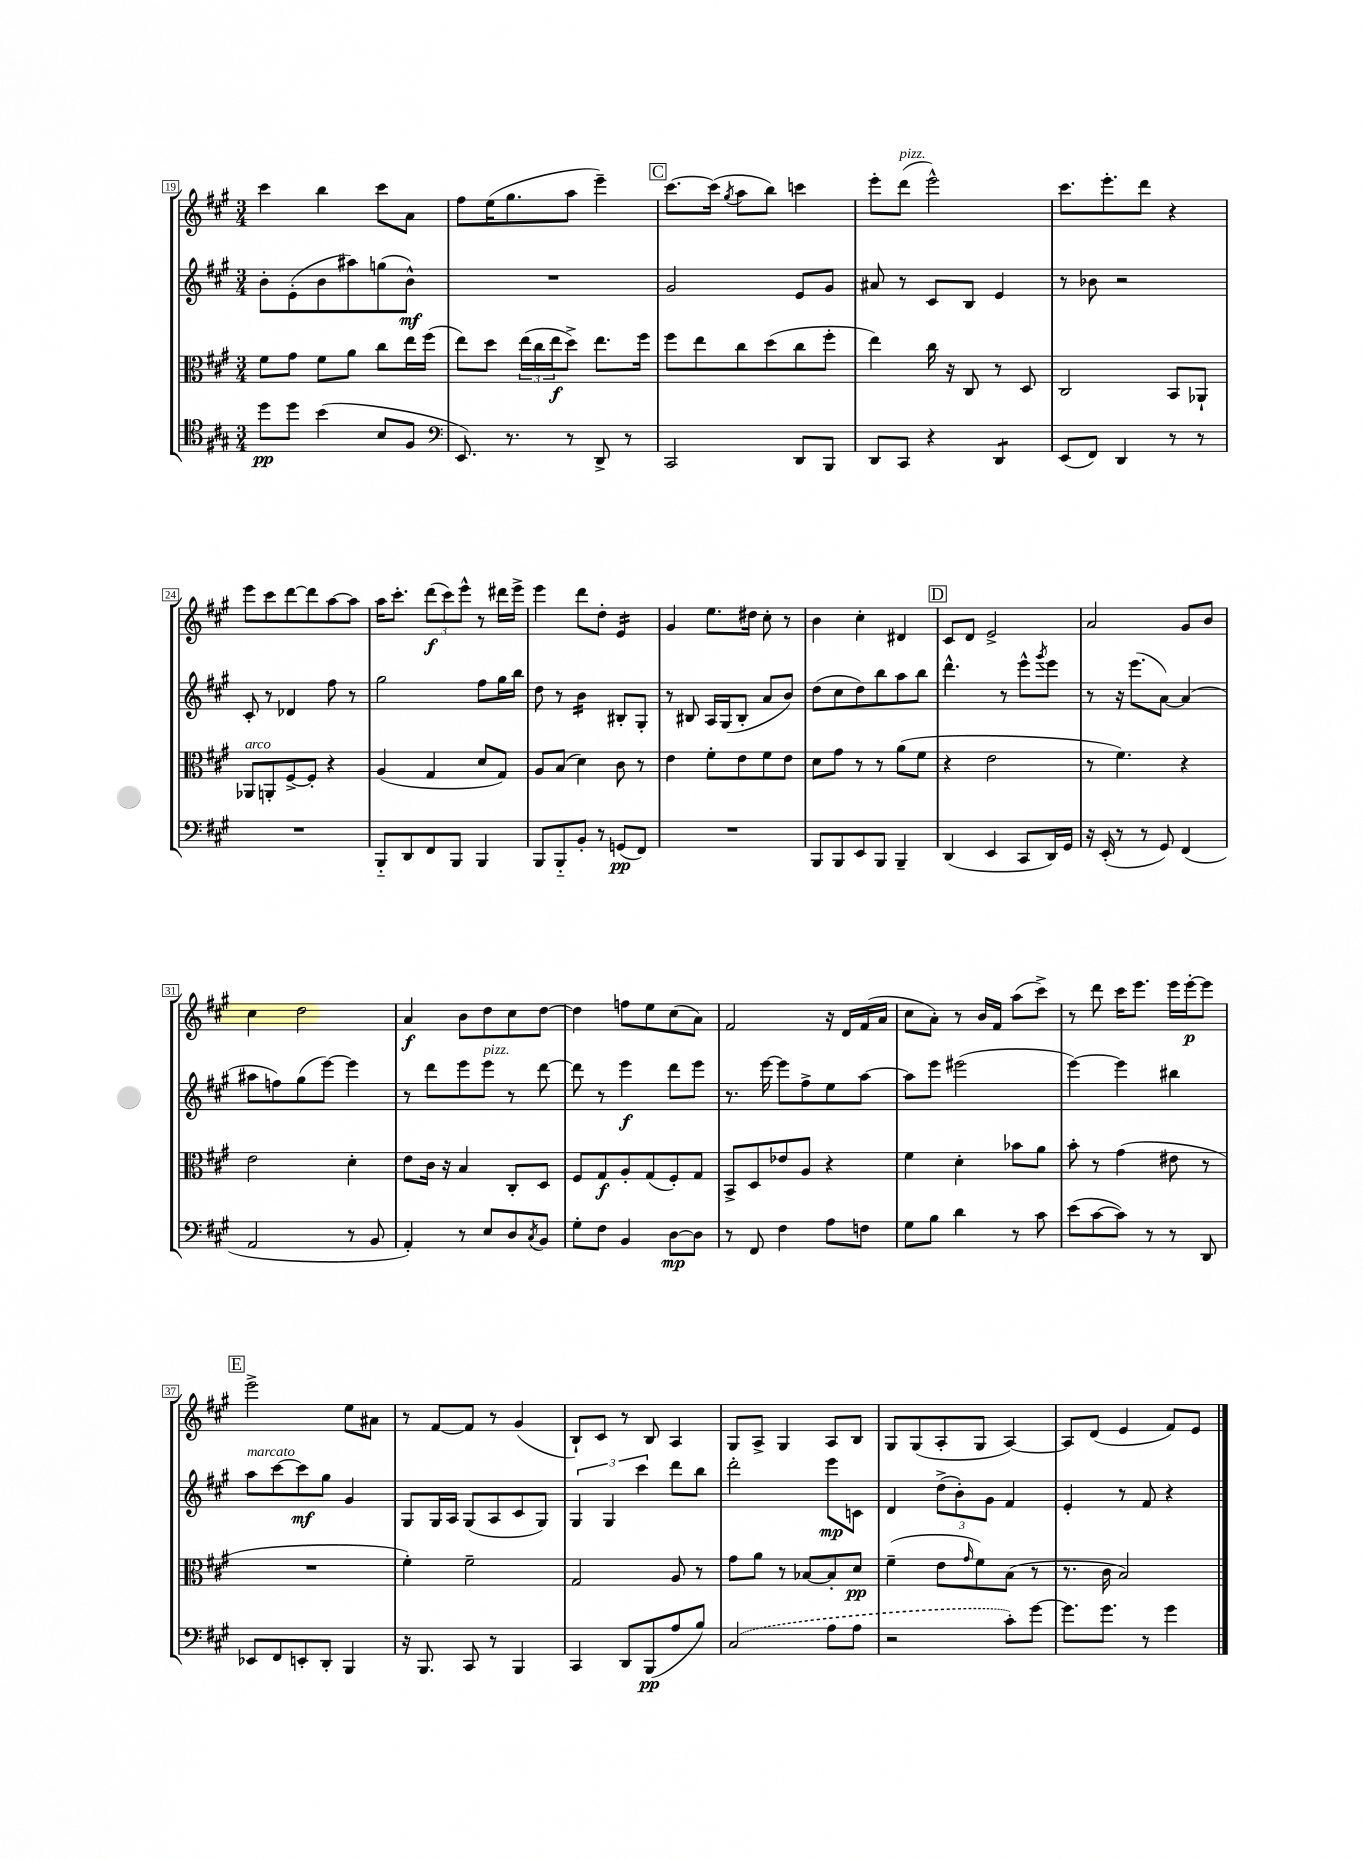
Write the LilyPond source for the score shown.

<<
\new StaffGroup <<
\new Staff = "s0" {
    \clef treble \key a \major \numericTimeSignature \time 3/4
    cis'''4 b''4 cis'''8 a'8 |
    fis''8 e''16( gis''8. a''8 e'''4--) |
    \mark \markup { \box "C" } cis'''8.~ cis'''16( \acciaccatura { gis''8 } a''8 b''8) c'''4 |
    e'''8-. d'''8^\markup { \italic "pizz." }( e'''2-^) |
    cis'''8. e'''8.-. d'''8 r4 |
    e'''8 cis'''8 d'''8~ d'''8 a''8~ a''8 |
    a''16 cis'''8.-. \tuplet 3/2 { d'''8\f( cis'''8) e'''8-^ } r8 dis'''16 e'''16-> |
    e'''4 d'''8 d''8-. e'4:16 |
    gis'4 e''8. dis''16 cis''8-. r8 |
    b'4 cis''4-. dis'4 |
    \mark \markup { \box "D" } cis'8 d'8 e'2-> |
    a'2 gis'8 b'8 |
    cis''4 d''2 |
    a'4\f b'8 d''8 cis''8 d''8~ |
    d''4 f''8 e''8 cis''8( a'8) |
    fis'2 r16 d'16 fis'16( a'16 |
    cis''8 a'8-.) r8 b'16 fis'16 a''8( cis'''8->) |
    r8 d'''8 cis'''16 e'''8. e'''16 e'''16~-.\p e'''8 |
    \mark \markup { \box "E" } e'''2-> e''8 ais'8 |
    r8 fis'8~ fis'8 r8 gis'4( |
    b8-!) cis'8 r8 b8 a4 |
    gis8 a8-> gis4 a8 b8 |
    gis8 gis8( a8-. gis8 a4~) |
    a8 d'8( e'4 fis'8) e'8 \bar "|." |
}
\new Staff = "s1" {
    \clef treble \key a \major \numericTimeSignature \time 3/4
    b'8-. e'8-.( b'8 ais''8) g''8( b'8-^\mf) |
    R2. |
    \mark \markup { \box "C" } gis'2 e'8 gis'8 |
    ais'8 r8 cis'8 b8 e'4 |
    r8 bes'8 r2 |
    cis'8-. r8 des'4 fis''8 r8 |
    gis''2 fis''8 gis''16 b''16 |
    d''8 r8 b'4:16 bis8-. gis8-. |
    r8 bis8 a16 gis16( bis8-. a'8 b'8) |
    d''8( cis''8 d''8) b''8 a''8 b''8 |
    \mark \markup { \box "D" } d'''4.-^ r8 e'''8-^ \acciaccatura { gis'''8 } e'''8 |
    r8 r16 e'''8.( a'8~) a'4( |
    ais''8 f''8) gis''8( e'''8~) e'''4 |
    r8 d'''8 e'''8 e'''8^\markup { \italic "pizz." } r8 d'''8~ |
    d'''8 r8 e'''4\f d'''8 e'''8 |
    r8. e'''16~ e'''8 fis''8-> e''8 a''8~ |
    a''8 e'''8 eis'''2( |
    e'''4~) e'''4 bis''4 |
    \mark \markup { \box "E" } a''8^\markup { \italic "marcato" } cis'''8~ cis'''8\mf gis''8 gis'4 |
    gis8 gis16 a16 gis8( a8 cis'8 gis8) |
    \tuplet 3/2 { gis4 gis4 cis'''4 } d'''8 b''8 |
    d'''2-. e'''8\mp c'8 |
    d'4 \tuplet 3/2 { d''8->( b'8-.) gis'8 } fis'4 |
    e'4-. r8 fis'8 r4 \bar "|." |
}
\new Staff = "s2" {
    \clef alto \key a \major \numericTimeSignature \time 3/4
    fis'8 gis'8 fis'8 a'8 cis''8 e''16 fis''16( |
    e''8) d''8 \tuplet 3/2 { e''16( cis''16 e''16\f } d''8->) e''8. fis''16 |
    \mark \markup { \box "C" } fis''8 e''8 cis''8 d''8( cis''8 fis''8-. |
    e''4) cis''16 r16 cis8 r8 d8 |
    cis2 b,8 aes,8-! |
    aes,8^\markup { \italic "arco" } a,8-. fis8~-> fis8-. r4 |
    a4( gis4 d'8 gis8) |
    a8 b8( d'4) cis'8 r8 |
    e'4 fis'8-. e'8 fis'8 e'8 |
    d'8 gis'8 r8 r8 a'8( fis'8 |
    \mark \markup { \box "D" } r4 e'2 |
    r8 fis'4.) r4 |
    e'2 d'4-. |
    e'8 cis'16 r16 b4 cis8-. d8 |
    fis8 gis8\f a8-. gis8( fis8-.) gis8 |
    b,8-> d8 ees'8 a8 r4 |
    fis'4 d'4-. bes'8 a'8 |
    b'8-. r8 gis'4( eis'8 r8 |
    \mark \markup { \box "E" } R2. |
    fis'4-.) fis'2-- |
    gis2 a8 r8 |
    gis'8 a'8 r8 bes8~ bes8-. d'8\pp |
    fis'4--( e'8 \grace { gis'16 } fis'8) b8( r8 |
    r8. cis'16 b2) \bar "|." |
}
\new Staff = "s3" {
    \clef tenor \key a \major \numericTimeSignature \time 3/4
    d''8\pp d''8 b'4( b8 fis8 |
    \clef bass e,8.) r8. r8 d,8-> r8 |
    \mark \markup { \box "C" } cis,2 d,8 b,,8 |
    d,8 cis,8 r4 d,4:8 |
    e,8( fis,8) d,4 r8 r8 |
    R2. |
    b,,8-_ d,8 fis,8 b,,8 b,,4 |
    b,,8 b,,8-_ b,8-. r8 g,8\pp( fis,8) |
    R2. |
    b,,8 b,,8 e,8 b,,8 b,,4-- |
    \mark \markup { \box "D" } d,4( e,4 cis,8 d,16) gis,16 |
    r16 e,16-.( r8 r8 gis,8) fis,4( |
    a,2 r8 b,8 |
    a,4-.) r8 e8 d8 \acciaccatura { cis8 } b,8 |
    gis8-. fis8 b,4 d8~\mp d8 |
    r8 fis,8 fis4 a8 f8 |
    gis8 b8 d'4 r8 cis'8 |
    e'8( cis'8~ cis'8) r8 r8 d,8 |
    \mark \markup { \box "E" } ees,8 fis,8 e,8-. d,8-. b,,4 |
    r16 b,,8. cis,8 r8 b,,4 |
    cis,4 d,8 b,,8\pp( a8 b8) |
    \once \slurDashed cis2( a8 a8 |
    r2 cis'8-.) gis'8~ |
    gis'8. gis'8. r8 gis'4 \bar "|." |
}
>>
>>
\layout { \context { \Score currentBarNumber = #19 \override BarNumber.stencil = #(make-stencil-boxer 0.1 0.3 ly:text-interface::print) } }
